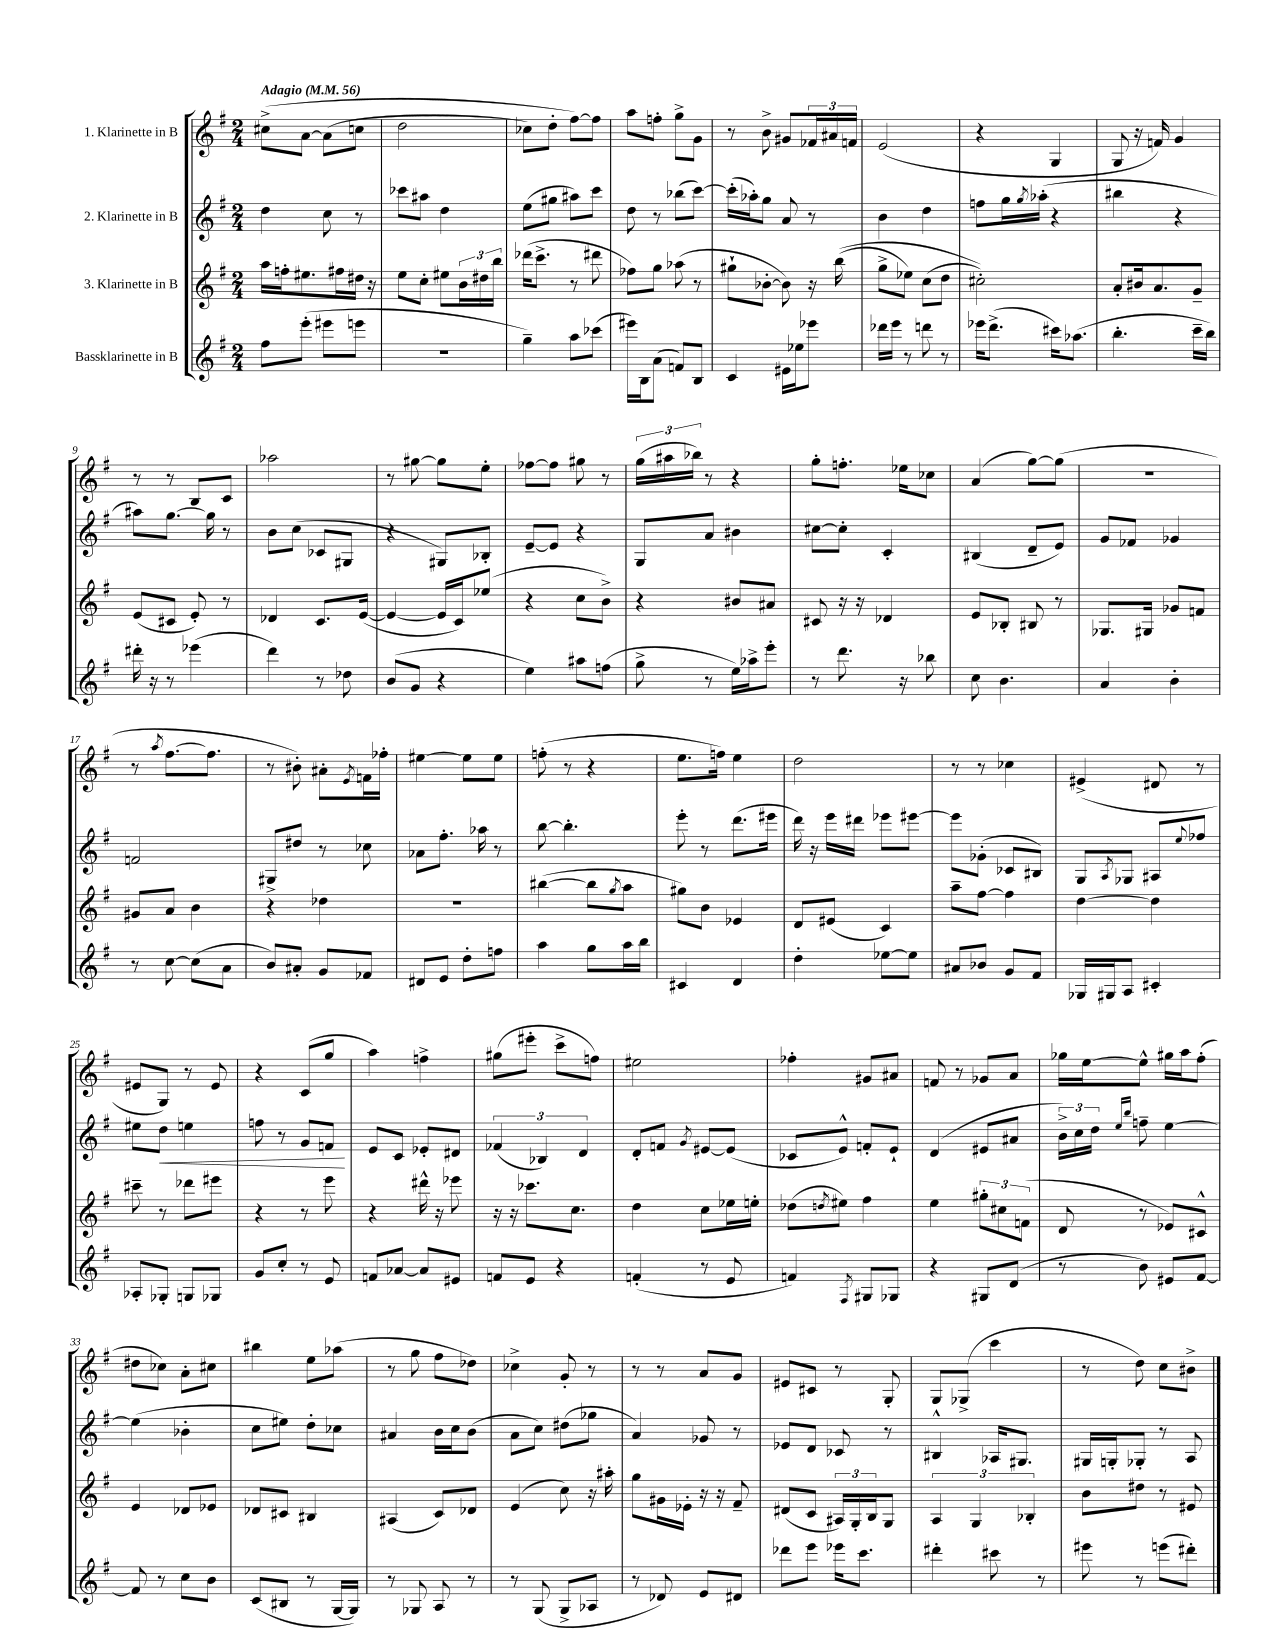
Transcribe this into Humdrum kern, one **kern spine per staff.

**kern	**kern	**kern	**dynam	**kern
*part4	*part3	*part2	*part2	*part1
*staff4	*staff3	*staff2	*staff2	*staff1
*I"Bassklarinette in B	*I"3. Klarinette in B	*I"2. Klarinette in B	*	*I"1. Klarinette in B
*clefG2	*clefG2	*clefG2	*	*clefG2
*k[f#]	*k[f#]	*k[f#]	*	*k[f#]
*M2/4	*M2/4	*M2/4	*	*M2/4
*MM56	*MM56	*MM56	*	*MM56
=1	=1	=1	=1	=1
!	!	!	!	!LO:TX:a:B:t=Adagio
8ff#\L	16aa\LL	4dd\	.	(8cc#X^\L
.	16ffn'\J	.	.	.
(8eee'\J	8.ee#X\	.	.	[8a\J
8eee#X\L	.	8cc\	.	(8a\L]
.	16ff#X\L	.	.	.
8eeen\J	16dd#X\JJ	8r	.	8ccn\J
.	16r	.	.	.
=2	=2	=2	=2	=2
2r	8ee\L	8ccc-X\L	.	2dd\
.	8cc'\J	8aa#X\J	.	.
.	8ee#X\L	4dd\	.	.
.	24b\L	.	.	.
.	24dd#X\	.	.	.
.	24bb\JJ	.	.	.
=3	=3	=3	=3	=3
4gg~\)	(16ddd-X\KL	(8ee\L	.	8cc-X\L)
.	8.ccc^\J	.	.	.
.	.	8gg#X\J	.	8dd'\J
8aa\L	8r	8aa#X\L)	.	[8ff#\L)
(8ccc-X\J	8ddd#X\	8ccc\J	.	8ff#\J]
=4	=4	=4	=4	=4
16eee#X\LL)	8ff-X\L)	8dd\	.	8aa\L
16B\J	.	.	.	.
(8a\J	8gg\J	8r	.	8ffn'\J
8fn/L)	(8aa-X\	(8bb-X\L	.	8gg^\L
8B/J	8r	[8ccc\J)	.	8g\J
=5	=5	=5	=5	=5
4c/	8gg#X`\L	(16ccc'\LL]	.	8r
.	.	16aa-X'\J)	.	.
.	[8b-X'\J	8gg\J	.	8b^\
16e#X\LL	8b-\])	8a/	.	8g#X/L
16ee-X\J	.	.	.	.
8eee-X\J	16r	8r	.	24f-X/L
.	.	.	.	24a#X/
.	((16bb\	.	.	.
.	.	.	.	24fn/JJ
=6	=6	=6	=6	=6
16ddd-X\LL	8gg^\L	4b\	.	(2e/
16eee\JJ	.	.	.	.
8r	8ee-X\J)	.	.	.
8dddn\	(8cc\L	4dd\	.	.
8r	8dd\J	.	.	.
=7	=7	=7	=7	=7
16eee-X\KL	2cc#X'\))	8ffn\L	.	4r
(8.ddd^\J	.	.	.	.
.	.	16gg\L	.	.
.	.	8qgg/	.	.
.	.	(16aa-X'\JJ	.	.
16ccc#X\KL)	.	4r	.	4G/
(8.aa-X\J	.	.	.	.
=8	=8	=8	=8	=8
4.bb'\	8a'/L	4bb#X\	.	8G/
.	16b#X/k	.	.	16r
.	8.a/	.	.	16fn/)
.	.	4r	.	4g/
16ccc~\LL	8g~/J	.	.	.
16bb\JJ)	.	.	.	.
!!LO:LB:g=z
=9	=9	=9	=9	=9
16ddd#X'\	(8e/L	8aa#X\L)	.	8r
16r	.	.	.	.
8r	8c#X/J	[8.gg\J	.	8r
(4eee-X\	8e'/)	.	.	8B/L
.	.	16gg\]	.	.
.	8r	8r	.	8c/J
=10	=10	=10	=10	=10
4ddd\)	4d-X/	8b\L	.	2aa-X\
.	.	(8cc\J	.	.
8r	8.c/L	8c-X/L	.	.
8dd-X\	.	8G#X/J	.	.
.	([16e/Jk	.	.	.
=11	=11	=11	=11	=11
(8b/L	4e/_	4r	.	8r
8g/J	.	.	.	[8gg#X\
4r	16e/LL]	8G#X/L)	.	8gg#\L]
.	16c/J)	.	.	.
.	(8ee-X/J	8B-X'/J	.	8ee'\J
=12	=12	=12	=12	=12
4ee\)	4r	[8e~/L	.	[8ff-X\L
.	.	8e/J]	.	8ff-\J]
8aa#X\L	8cc\L	4r	.	8gg#X\
(8ffn\J	8b^\J)	.	.	8r
=13	=13	=13	=13	=13
8gg^\	4r	8G/L	.	(24gg\LL
.	.	.	.	24aa#X\
.	.	.	.	24bb-X\JJ)
8r	.	8a/J	.	8r
16ee\LL)	8b#X/L	4b#X\	.	4r
16aa-X^\J	.	.	.	.
8eee'\J	8a#X/J	.	.	.
=14	=14	=14	=14	=14
8r	8c#X/	[8cc#X\L	.	8gg'\L
8.ddd\	16r	8cc#'\J]	.	8.ffn'\J
.	16r	.	.	.
.	4d-X/	4c'/	.	.
16r	.	.	.	16ee-X\KL
8bb-X\	.	.	.	8cc-X\J
=15	=15	=15	=15	=15
8cc\	8e/L	(4B#X/	.	(4a/
4.b\	8B-X'/J	.	.	.
.	8B#X/	8d~/L	.	[8gg\L)
.	8r	8e/J)	.	(8gg\J]
=16	=16	=16	=16	=16
4a/	8.G-X/L	8g/L	.	2r
.	.	8f-X/J	.	.
.	16G#X/Jk	.	.	.
4b'\	8g-X/L	4g-X/	.	.
.	8fn/J	.	.	.
!!LO:LB:g=z
=17	=17	=17	=17	=17
8r	8g#X/L	2fn/	.	8r
.	.	.	.	8qaa/
[8cc\	8a/J	.	.	[8.ff#\L
(8cc\L]	4b\	.	.	.
.	.	.	.	8.ff#\J]
8a\J	.	.	.	.
=18	=18	=18	=18	=18
8b/L)	4r	8G#X^/L	.	8r
8a#X'/J	.	8dd#X/J	.	8b#X'\)
8g/L	4dd-X\	8r	.	8a#X'\L
.	.	.	.	8qe/
8f-X/J	.	8cc-X\	.	16fn\L
.	.	.	.	16ff-X'\JJ
=19	=19	=19	=19	=19
8d#X/L	2r	8a-X\L	.	[4ee#X\
8e/J	.	8.ff#'\J	.	.
8dd'\L	.	.	.	8ee#\L]
.	.	16aa-X\	.	.
8ffn\J	.	8r	.	8ee#\J
=20	=20	=20	=20	=20
4aa\	([4bb#X\	[8bb\	.	(8ffn'\
.	.	4.bb'\]	.	8r
8gg\L	8bb#\L]	.	.	4r
.	8qgg/	.	.	.
16aa\L	8aa\J	.	.	.
16bb\JJ	.	.	.	.
=21	=21	=21	=21	=21
4c#X/	8gg#X\L)	8eee'\	.	8.ee\L
.	8b\J	8r	.	.
.	.	.	.	16ffn\Jk)
4d/	4e-X/	(8.ddd\L	.	4ee\
.	.	16eee#X\Jk	.	.
=22	=22	=22	=22	=22
4dd'\	8d/L	16ddd\)	.	2dd\
.	.	16r	.	.
.	(8e#X/J	16eee\LL	.	.
.	.	16ddd#X\JJ	.	.
[8ee-X\L	4c/)	8eee-X\L	.	.
8ee-\J]	.	[8eee#X\J	.	.
=23	=23	=23	=23	=23
8a#X/L	8aa~\L	8eee#\L]	.	8r
8b-X/J	[8ff#\J	(8g-X'\J	.	8r
8g/L	4ff#\]	8c-X/L	.	4cc-X\
8f#/J	.	8B#X/J)	.	.
=24	=24	=24	=24	=24
16G-X/LL	[4dd\	8G/L	.	(4e#X^/
16G#X/J	.	.	.	.
.	.	8qA/	.	.
8A/J	.	8G-X/J	.	.
4c#X'/	4dd\]	8A#X/L	.	8d#X/
.	.	8qqee/	.	.
.	.	8ff-X/J	.	8r
!!LO:LB:g=z
=25	=25	=25	=25	=25
8A-X'/L	8ccc#X~\	8ee#X\L	.	8e#X/L
!	!	!	!LO:HP:b	!
8G-X'/J	8r	8dd\J	<	8G/J)
8Gn/L	8ddd-X\L	4een\	.	8r
8G-X/J	8eee#X\J	.	.	8e#/
=26	=26	=26	=26	=26
8g/L	4r	8ffn\	.	4r
8cc'/J	.	8r	.	.
8r	8r	8g/L	.	(8c/L
8e/	8eee\	8fn/J	.	8gg/J
.	.	.	[	.
=27	=27	=27	=27	=27
8fn/L	4r	8e/L	.	4aa\)
[8a-X/J	.	8c/J	.	.
8a-/L]	16ddd#X^^\	8e-X'/L	.	4ffn^\
.	16r	.	.	.
8e#X/J	8eee-X\	8d#X/J	.	.
=28	=28	=28	=28	=28
8fn/L	16r	(6f-X/	.	(8gg#X\L
.	16r	.	.	.
8e/J	8.ccc-X\L	.	.	8eee#X'\J
.	.	6B-X/)	.	.
4r	.	.	.	8ccc^\L
.	8.cc\J	.	.	.
.	.	6d/	.	.
.	.	.	.	8ffn\J)
=29	=29	=29	=29	=29
(4fn'/	4dd\	8d'/L	.	2ee#X\
.	.	8fn/J	.	.
.	.	8qg/	.	.
8r	8cc\L	[8e#X/L	.	.
8e/	16ee-X\L	(8e#/J]	.	.
.	16een'\JJ	.	.	.
=30	=30	=30	=30	=30
4fn/)	(8dd-X\L	8c-X/L	.	4ff-X'\
.	8qddn/	.	.	.
.	8ee#X\J)	8e^^/J)	.	.
8qF#/	.	.	.	.
8G#X/L	4ff#\	8fn'/L	.	8g#X/L
8G-X/J	.	8e`/J	.	8a#X/J
=31	=31	=31	=31	=31
4r	4ee\	(4d/	.	8fn/
.	.	.	.	8r
8G#X/L	12gg#X'\L	8e#X/L	.	8g-X/L
.	12cc#X\	.	.	.
(8d/J	.	8a#X/J	.	8a/J
.	(12fn\J	.	.	.
=32	=32	=32	=32	=32
8r	8d/	24b^\LL)	.	16gg-X\LL
.	.	24cc\	.	.
.	.	.	.	[16ee\J
.	.	24dd\JJ	.	.
.	.	16qqee/LL	.	.
.	.	16qqbb/JJ	.	.
8b\)	8r	8ffn~\	.	8ee^^\J]
8e#X/L	8e-X/L)	[4ee\	.	16gg#X\LL
.	.	.	.	16aa\J
[8f#/J	8c#X^^/J	.	.	(8ff#'\J
!!LO:LB:g=z
=33	=33	=33	=33	=33
8f#/]	4e/	(4ee\]	.	8dd#X\L
8r	.	.	.	8cc-X\J)
8cc\L	8d-X/L	4b-X'\	.	8a'\L
8b\J	8e-X/J	.	.	8cc#X\J
=34	=34	=34	=34	=34
(8c/L	8d-X/L	8cc\L	.	4bb#X\
8B#X/J	8c#X/J	8ee#X\J)	.	.
8r	4B#X/	8dd'\L	.	8ee\L
[16G/LL	.	8cc-X\J	.	(8aa-X\J
16G/JJ])	.	.	.	.
=35	=35	=35	=35	=35
8r	(4A#X/	4a#X/	.	8r
8G-X/	.	.	.	8gg\
8A/	8c/L)	16b\LL	.	8ff#\L
.	.	16cc\J	.	.
8r	8d-X/J	(8b\J	.	8dd-X\J)
=36	=36	=36	=36	=36
8r	(4e/	8a\L	.	4cc-X^\
(8G/	.	8cc\J)	.	.
8G^/L	8cc\)	(8dd#X\L	.	8g'/
8A-X/J	16r	8gg-X\J	.	8r
.	16aa#X'\	.	.	.
=37	=37	=37	=37	=37
8r	8gg\L	4a/)	.	8r
8d-X/)	16g#X\L	.	.	8r
.	16e-X'\JJ	.	.	.
8e/L	16r	8g-X/	.	8a/L
.	16r	.	.	.
8d#X/J	8f#~/	8r	.	8g/J
=38	=38	=38	=38	=38
8ddd-X\L	(8d#X/L	8e-X/L	.	8e#X/L
8eee\J	8c/J	8d/J	.	8c#X/J
16eee-X\KL	24A#X/LL)	8c-X/	.	8r
.	24G'/	.	.	.
8.ccc\J	.	.	.	.
.	24B/J	.	.	.
.	8G/J	8r	.	8G'/
=39	=39	=39	=39	=39
4ddd#X'\	6A/	4B#X^^/	.	8G/L
.	.	.	.	(8G-X^/J
.	6G/	.	.	.
8ccc#X\	.	16A-X/KL	.	4ccc\
.	.	8.G#X/J	.	.
.	6B-X'/	.	.	.
8r	.	.	.	.
=40	=40	=40	=40	=40
8eee#X\	8b\L	16G#X/LL	.	8r
.	.	16Gn'/J	.	.
8r	8dd#X\J	8G-X'/J	.	8dd\)
(8eeen\L	8r	8r	.	8cc\L
8ddd#X'\J)	8e#X/	8A/	.	8b#X^\J
==	==	==	==	==
*-	*-	*-	*-	*-
